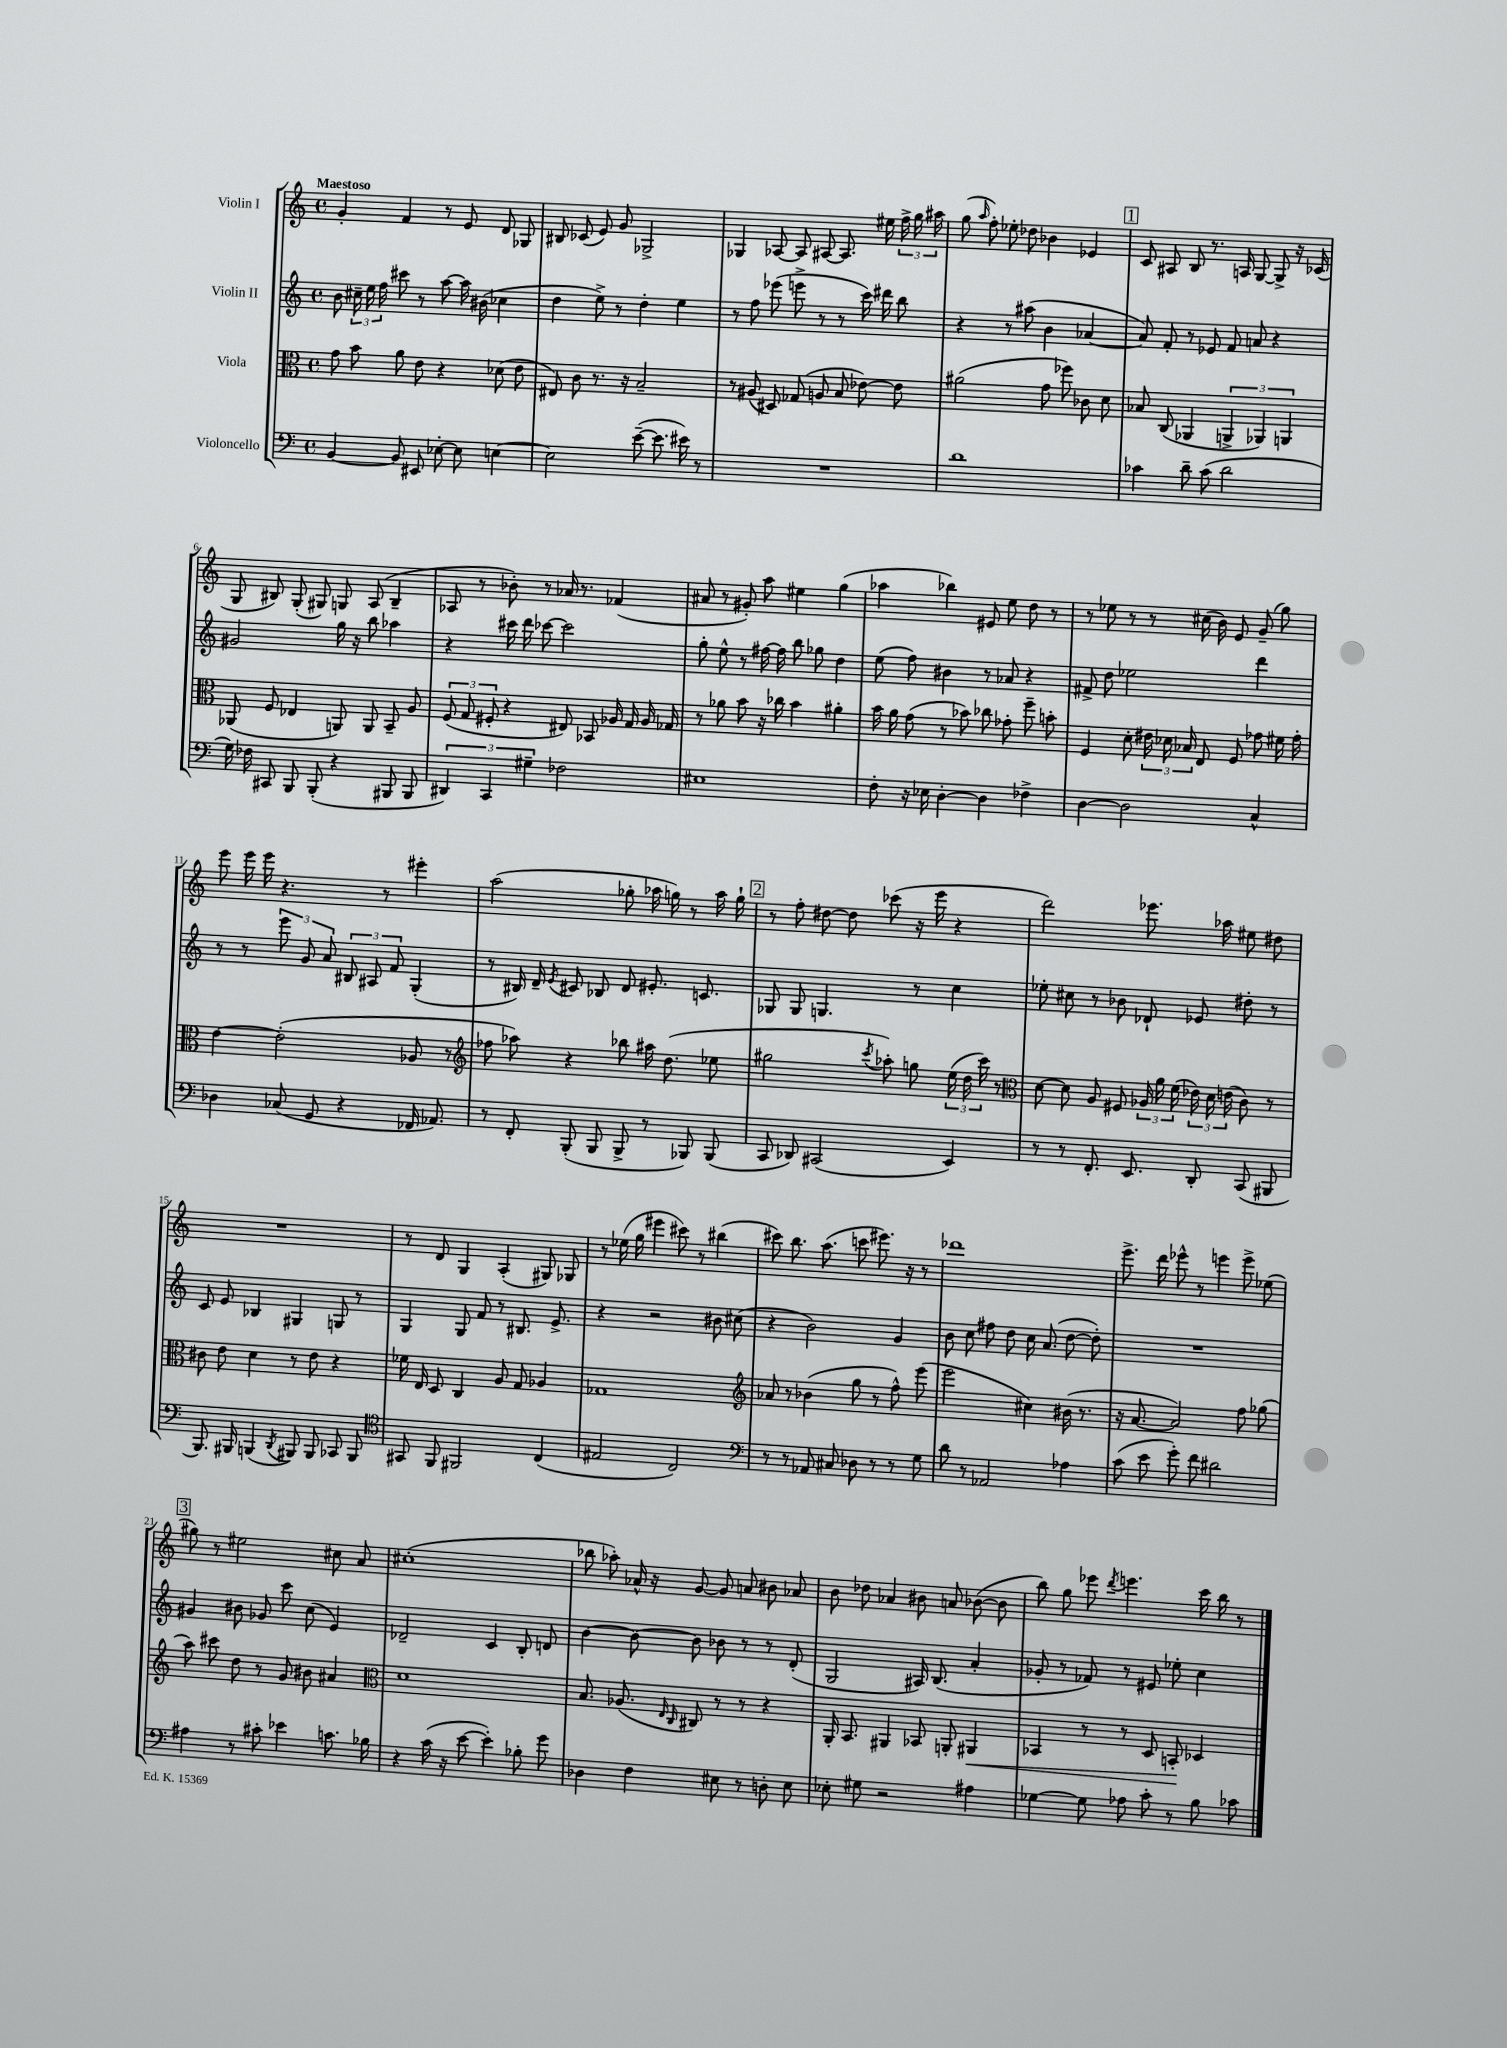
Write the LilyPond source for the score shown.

<<
\new StaffGroup <<
\new Staff = "s0" \with { instrumentName = "Violin I" } {
    \clef treble \key c \major \defaultTimeSignature \time 4/4 \tempo "Maestoso"
    \autoBeamOff g'4-. f'4 r8 e'8 d'8 ges8 |
    bis8 ces'8( e'8) g'8 ges2-> |
    ges4 aes8~ aes8 ais8~ ais8. eis''16 \tuplet 3/2 { f''16-> g''16 ais''16 } |
    g''8( \grace { a''16 } f''8-.) ees''8-. des''8 bes'4 ees'4 |
    \mark \markup { \box "1" } c'8 ais8 b8 r8. a16 g8~ g8-> r16 ces'16( |
    g8 bis8) g8-.( gis8) g8 a8( bis4-- |
    aes8 r8 bes'8-.) r8 aes'16 r8. fes'4( |
    ais'8 r8 gis'8-.) a''8 eis''4 g''4( |
    aes''4 bes''4) eis'8 e''8 d''8 r8 |
    r8 ees''8 r8 r8 cis''16( b'16) e'8 g'8--( g''8) |
    e'''8 e'''16 e'''16 r4. r8 eis'''4-. |
    a''2( ges''8-. aes''16 g''16) r8 aes''16 g''16-! |
    \mark \markup { \box "2" } r8 f''8-. dis''8~ dis''8 ces'''8( r16 e'''16 r4 |
    d'''2) ees'''8. aes''16 eis''8 dis''8 |
    R1 |
    r8 d'8 g4 a4-.( gis8) ges8 |
    r8 ees''16( g''16 eis'''4 cis'''8) r8 bis''4( |
    cis'''8) b''8. a''8.( c'''8 eis'''8.) r16 r8 |
    des'''1 |
    e'''8.-> d'''16 ees'''8-^ r8 e'''4 e'''8-> ees''8( |
    \mark \markup { \box "3" } gis''8) r8 eis''2 cis''8 a'8 |
    cis''1-.( |
    bes''8 aes''8-.) aes'16-^ r16 g'8~ g'8 a'8 bis'8 aes'8 |
    b'8 des''8 aes'4 bis'8 a'8 bes'8~( bes'8 |
    b''8) g''8 ees'''8 \acciaccatura { d'''8 } e'''4. c'''16 b''16 r8 \bar "|." |
}
\new Staff = "s1" \with { instrumentName = "Violin II" } {
    \clef treble \key c \major \defaultTimeSignature \time 4/4
    \autoBeamOff b'8 \tuplet 3/2 { cis''16-- e''16 f''16 } cis'''8 r8 a''8~ a''16 bis'16( ces''4 |
    d''4 e''8->) r8 d''4-. e''4 |
    r8 f''8 ees'''8( e'''8-> r8 r8 c'''16) dis'''16 b''8 |
    r4 r8 ais''8( b'4 aes'4~ |
    \mark \markup { \box "1" } aes'8) f'8-. r8 ees'8 f'8 a'8 r4 |
    gis'2 g''16 r16 b''8 aes''4 |
    r4 cis'''16 d'''16 ces'''8~ ces'''2 |
    g''8-. e''8-^ r8 fis''16~ fis''16 b''8 ges''8 d''4 |
    e''8( f''8) bis'4 r8 aes'8 r4 |
    fis'8-> d''8 ees''2 d'''4 |
    r8 r8 \tuplet 3/2 { e'''8 g'8 a'8 } \tuplet 3/2 { bis8 ais8 f'8 } g4-.( |
    r8 bis16) d'16-- \acciaccatura { e'8 } cis'8 bes8 d'8 eis'8.-. c'8. |
    \mark \markup { \box "2" } ges8 ges8 g4. r8 c''4 |
    ees''8-. cis''8 r8 bes'8 des'8-! ees'8 dis''8-. r8 |
    c'8 e'8 bes4 gis4 g8 r8 |
    g4 g8 f'8 r8 bis8. e'8.-> |
    r4 r2 bis'8 cis''8( |
    r4 b'2) g'4 |
    b'8 c''8 fis''8 d''8 c''16 a'8.( d''8~ d''8-.) |
    R1 |
    \mark \markup { \box "3" } gis'4 bis'8 ges'8 c'''8 c''8( e'4) |
    des'2-- c'4 b8-. d'8 |
    b'4~ b'8~ b'8 bes'8 r8 r8 d'8-.( |
    g2 ais16) b8.( a'4-. |
    ges'8-. r8 fes'8) r8 eis'8 ees''8-. c''4 \bar "|." |
}
\new Staff = "s2" \with { instrumentName = "Viola" } {
    \clef alto \key c \major \defaultTimeSignature \time 4/4
    \autoBeamOff g'8 b'8 a'8 e'8 r4 des'8( e'8 |
    eis8) c'8 r8. r16 b2-- |
    r8 ais8( dis8) ges8( a8 b8 ees'8~) ees'8 |
    ais'2( g'8 fes''8) ces'8 d'8 |
    \mark \markup { \box "1" } bes8 c8( aes,4 \tuplet 3/2 { a,4-> aes,4) a,4 } |
    aes,8( f8 ees4 a,8) a,8 b,8-- a8 |
    \tuplet 3/2 { f8( g8 fis8-. } r4 eis8) bes,8 aes16 g16 aes16 ges16 |
    r8 aes'8 b'8 r16 ces''16 b'4 ais'4-. |
    b'16 a'16 g'8( r8 bes'8) ces''8 ges'8-. f''8-- b'8-. |
    f4 d'8-. \tuplet 3/2 { eis'16 des'16 bes16 } e8 f8 ges'8 fis'16 ges'16-. |
    e'4~ e'2-.( aes8 r8 |
    \clef treble fes''8 aes''8) r4 bes''8 ais''16 d''8.( ees''8 |
    \mark \markup { \box "2" } gis''2 \acciaccatura { c'''8 } aes''8-.) g''8 \tuplet 3/2 { e''16( d''16 c'''16) } r8 |
    \clef alto d'8~ d'8 a8 fis8 \tuplet 3/2 { aes16 a'16 f'16( } \tuplet 3/2 { ees'16) d'16 e'16( } c'8) r8 |
    cis'8 e'8 d'4 r8 e'8 r4 |
    fes'16 e16 d8 c4 a8 g8 aes4 |
    ges1 |
    \clef treble aes'8 r8 bes'4( g''8 r8 f''8-^) e'''8( |
    e'''2 cis''4) bis'16( r8. |
    r16 a'8.~ a'2) f''8 ges''8( |
    \mark \markup { \box "3" } a''8) cis'''8 d''8 r8 g'8 bis'8 ais'4 |
    \clef alto d'1 |
    b8. aes8.( \grace { e16 c16 } cis8) r8 r8 r4 |
    a,16-. b,8. ais,4 bes,8 a,8-. ais,4\< |
    bes,4 r8 r8 d8 b,8-.\! des4 \bar "|." |
}
\new Staff = "s3" \with { instrumentName = "Violoncello" } {
    \clef bass \key c \major \defaultTimeSignature \time 4/4
    \autoBeamOff b,4~ b,8 eis,8 ees8~-. ees8 e4~ |
    e2 e'8~--( e'8. eis'16) r8 |
    R1 |
    d'1 |
    \mark \markup { \box "1" } ces'4 d'8-- ces'8( d'2 |
    g16) fes16 cis,8 b,,8 b,,8-.( r4 bis,,8 bis,,8 |
    \tuplet 3/2 { dis,4) c,4 gis4-- } fes2 |
    eis1 |
    f8-. r16 ees16 d4~-. d4 fes4-> |
    d4~ d2 c4-^ |
    des4 ces8( g,8 r4 fes,16 aes,8.) |
    r8 f,8-. b,,8-.( b,,8 b,,8-> r8 bes,,8) bes,,8( |
    \mark \markup { \box "2" } c,8 des,8) cis,2( e,4) |
    r8 r8 f,8.-. e,8. d,8-. c,8( bis,,8 |
    b,,8.) bis,,16 b,,4( \acciaccatura { d,8 } bis,,8) bis,,8 ces,8 bis,,8 |
    \clef tenor gis,8 f,8 fis,2 c4( |
    eis2 c2) |
    \clef bass r8 r8 aes,8 cis8 des8 r8 r8 g8 |
    d'8 r8 aes,2 aes4 |
    c'8( e'8 g'8-.) f'8 dis'2 |
    \mark \markup { \box "3" } ais4 r8 cis'8-. ees'4 c'8. bes16 |
    r4 c'16( r16 e'8~ e'4-.) bes8-. g'8 |
    des4 f4 eis8 r8 d8-. eis8 |
    ees8-. gis8 r2 ais4 |
    ges4~ ges8 aes8 c'8-. r8 b8 ces'8 \bar "|." |
}
>>
>>
